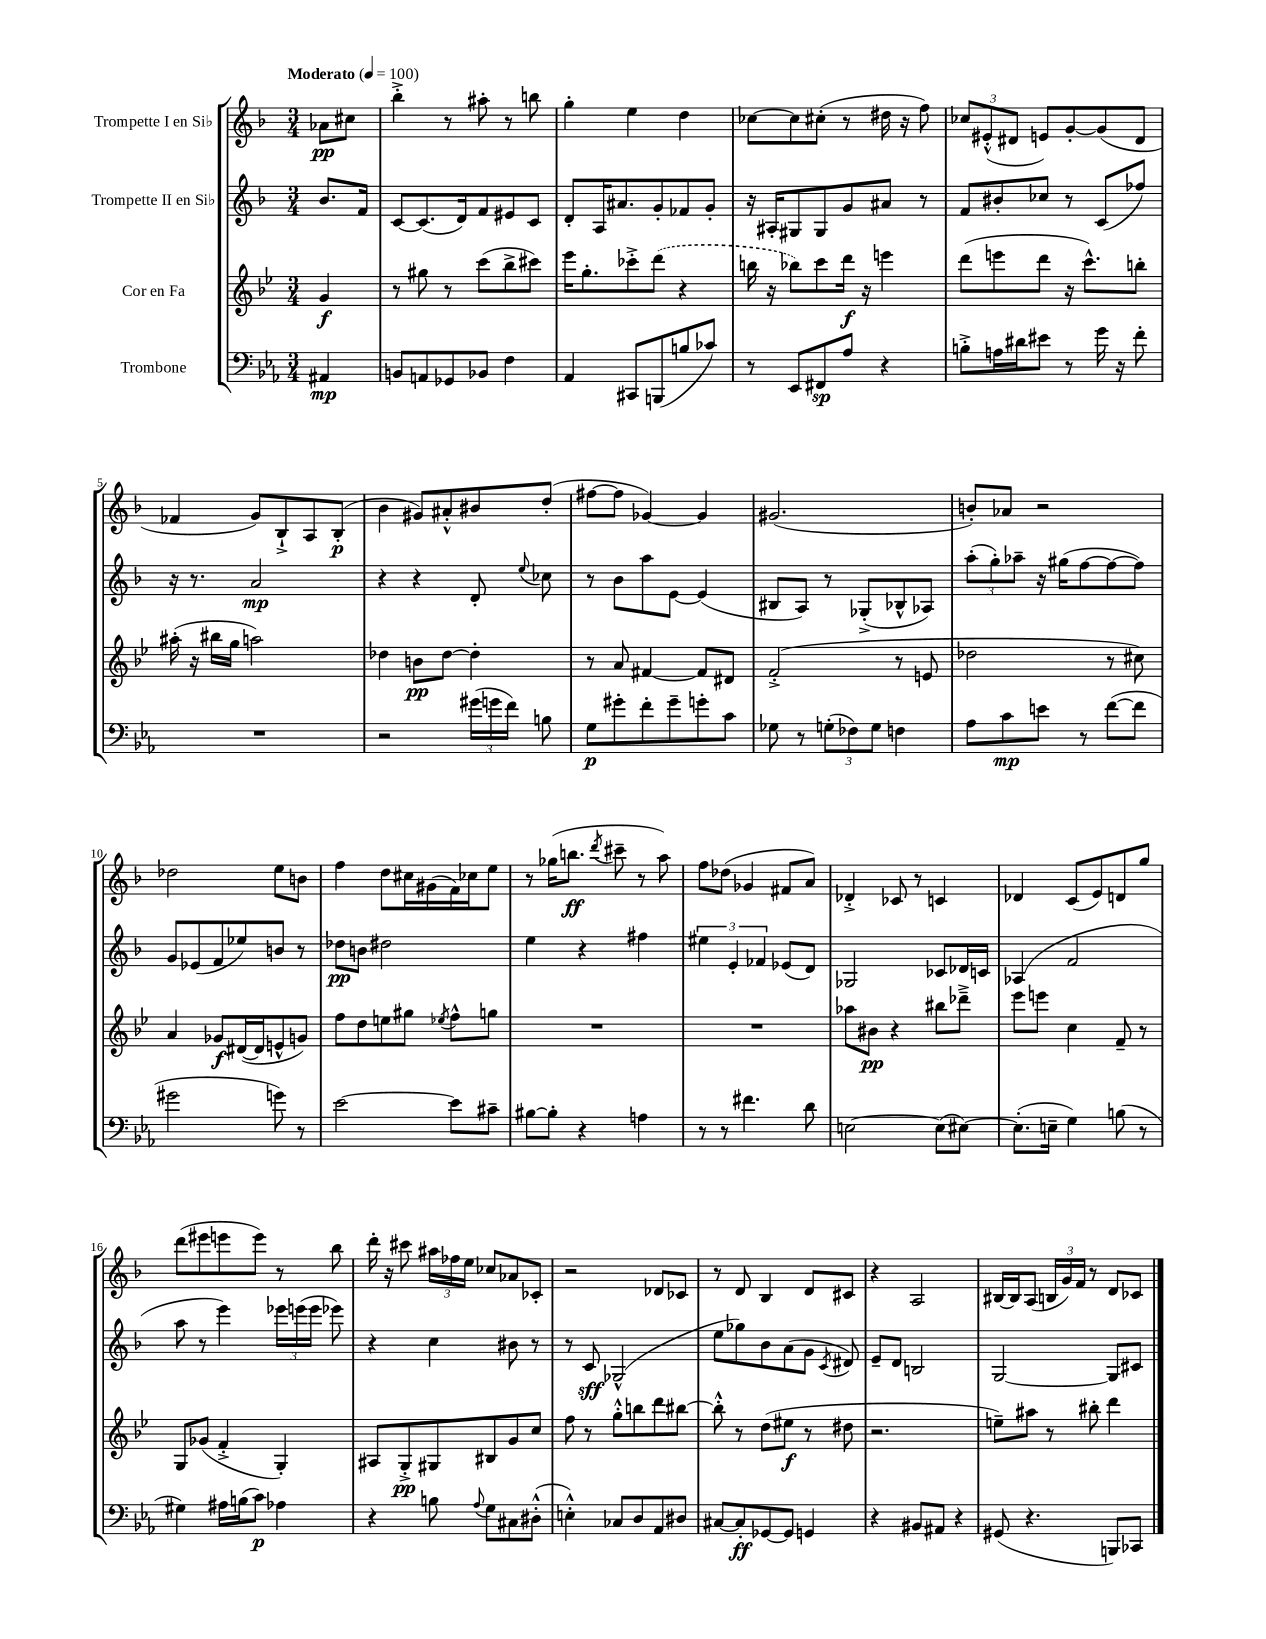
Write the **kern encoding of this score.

**kern	**kern	**kern	**kern
*staff4	*staff3	*staff2	*staff1
*clefF4	*clefG2	*clefG2	*clefG2
*k[b-e-a-]	*k[b-e-]	*k[b-]	*k[b-]
*M3/4	*M3/4	*M3/4	*M3/4
*MM100	*MM100	*MM100	*MM100
4AA#	4g	8.b-	8a-
.	.	.	8cc#
.	.	16f	.
=	=	=	=
8BB	8r	[8c	4bb-'^
8AA	8gg#	(8.c]	.
8GG-	8r	.	8r
.	.	16d)	.
8BB-	(8ccc	8f	8aa#'
4F	8bb-^	8e#	8r
.	8ccc#)	8c	8bb
=	=	=	=
4AA-	16eee-	8d'	4gg'
.	8.gg'	.	.
.	.	16A	.
.	.	8.a#	.
8CC#	8ccc-'^	.	4ee
(8BBB	(8ddd	8g'	.
8B	4r	8f-	4dd
8c-)	.	8g'	.
=	=	=	=
8r	16bb	16r	[8cc-
.	16r	16A#'	.
8EE-	8bb-)	8G#	8cc-]
8FF#	8ccc	8G#	(8cc#'
8A-	16ddd	8g	8r
.	16r	.	.
4r	4eee	8a#	16dd#
.	.	.	16r
.	.	8r	8ff)
=	=	=	=
8B'^	(8ddd	8f	12cc-
.	.	.	(12e#'^^
16A	8eee	8b#'	.
.	.	.	12d#
16d#	.	.	.
8e#	8ddd	8cc-	8e)
8r	16r	8r	[8g'
.	8.ccc^^)	.	.
16g	.	(8c	(8g]
16r	.	.	.
8f'	8bb'	8ff-)	8d#
=	=	=	=
2.r	(16aa#'	16r	4f-
.	16r	8.r	.
.	16bb#	.	.
.	16gg	.	.
.	2aa)	2a	8g)
.	.	.	8B-`^
.	.	.	8A
.	.	.	(8B-'
=	=	=	=
2r	4dd-	4r	4b-
.	8b	4r	8g#)
.	[8dd-	.	8a#'^^
(24g#	4dd-']	8d'	8b#
24g	.	.	.
24f)	.	.	.
.	.	8qqee	.
8B	.	8cc-	(8dd'
=	=	=	=
8G	8r	8r	[8ff#
8g#'	8a	8b-	8ff#]
8f'	[4f#	8aa	[4g-)
8g#~	.	[8e	.
8g'	8f#]	(4e]	4g-]
8c	8d#	.	.
=	=	=	=
8G-	(2f'^	8B#	(2.g#
8r	.	8A)	.
(12G'	.	8r	.
12F-)	.	.	.
.	.	(8G-'^	.
12G	.	.	.
4F	8r	8B-^^	.
.	8e	8A-)	.
=	=	=	=
8A-	2dd-	(12aa'	8b')
.	.	12gg')	.
8c	.	.	8a-
.	.	12aa-~	.
8e	.	16r	2r
.	.	(16gg#	.
8r	.	[8ff	.
([8f	8r	8ff_	.
8f]	8cc#)	8ff])	.
=	=	=	=
2g#	4a	8g	2dd-
.	.	(8e-	.
.	8g-	8f	.
.	([16d#	8ee-)	.
.	16d#]	.	.
8g)	8e^^	8b	8ee
8r	8g)	8r	8b
=	=	=	=
[2e-	8ff	8dd-	4ff
.	8dd	8b	.
.	8ee	2dd#	8dd
.	8gg#	.	16cc#
.	.	.	(16g#
.	8qee-	.	.
8e-]	8ff^^	.	16f)
.	.	.	16cc-
8c#~	8gg	.	8ee
=	=	=	=
[8B#	2.r	4ee	8r
8B#']	.	.	(16gg-
.	.	.	8.bb
4r	.	4r	.
.	.	.	8qddd
.	.	.	8ccc#~
4A	.	4ff#	8r
.	.	.	8aa)
=	=	=	=
8r	2.r	6ee#	8ff
8r	.	.	(8dd-
.	.	6e'	.
4.f#	.	.	4g-
.	.	6f-	.
.	.	(8e-	8f#
8d	.	8d)	8a)
=	=	=	=
[2E	8aa-	2G-	4d-'^
.	8b#	.	.
.	4r	.	8c-
.	.	.	8r
(8E]	8bb#	8c-	4c
[8E#)	8ddd-~^	16d-	.
.	.	16c	.
=	=	=	=
(8.E#']	8eee-	(4A-	4d-
.	8eee	.	.
16E~	.	.	.
4G)	4cc	2f	(8c
.	.	.	8e)
(8B	8f~	.	8d
8r	8r	.	8gg
=	=	=	=
4G#)	8G	8aa	(8ddd
.	(8g-	8r	8eee#
16A#	4f'^	4eee)	8eee
(16B	.	.	.
8c)	.	.	8eee)
4A-	4G')	24eee-	8r
.	.	(24eee	.
.	.	24eee	.
.	.	8eee-)	8bb-
=	=	=	=
4r	8A#	4r	16ddd'
.	.	.	16r
.	8G'^	.	8ccc#
8B	8G#	4cc	24aa#
.	.	.	24ff-
.	.	.	24ee
8qqA-	.	.	.
8G	8B#	.	8cc-
8C#	8g	8b#	8a-
(8D#'^^	8cc	8r	8c-'
=	=	=	=
4E'^^)	8ff	8r	2r
.	8r	8c	.
8C-	8gg'^^	(2G-^^	.
8D	8bb	.	.
8AA-	8ddd	.	8d-
8D#	[8bb#	.	8c-
=	=	=	=
[8C#	8bb#'^^]	8ee	8r
8C#']	8r	8gg-)	8d
[8GG-	(8dd	8b-	4B-
8GG-]	8ee#	(8a	.
4GG	8r	8g	8d
.	.	8qc	.
.	8dd#	8d#)	8c#
=	=	=	=
4r	2.r	8e~	4r
.	.	8d	.
8BB#	.	2B	2A
8AA#	.	.	.
4r	.	.	.
=	=	=	=
(8GG#	8ee~)	[2G	[16B#
.	.	.	16B#]
4.r	8aa#	.	(8A
.	8r	.	24B
.	.	.	24g)
.	.	.	24f
.	8bb#'	.	8r
8BBB)	4ddd	8G]	8d
8CC-	.	8c#	8c-
==	==	==	==
*-	*-	*-	*-
